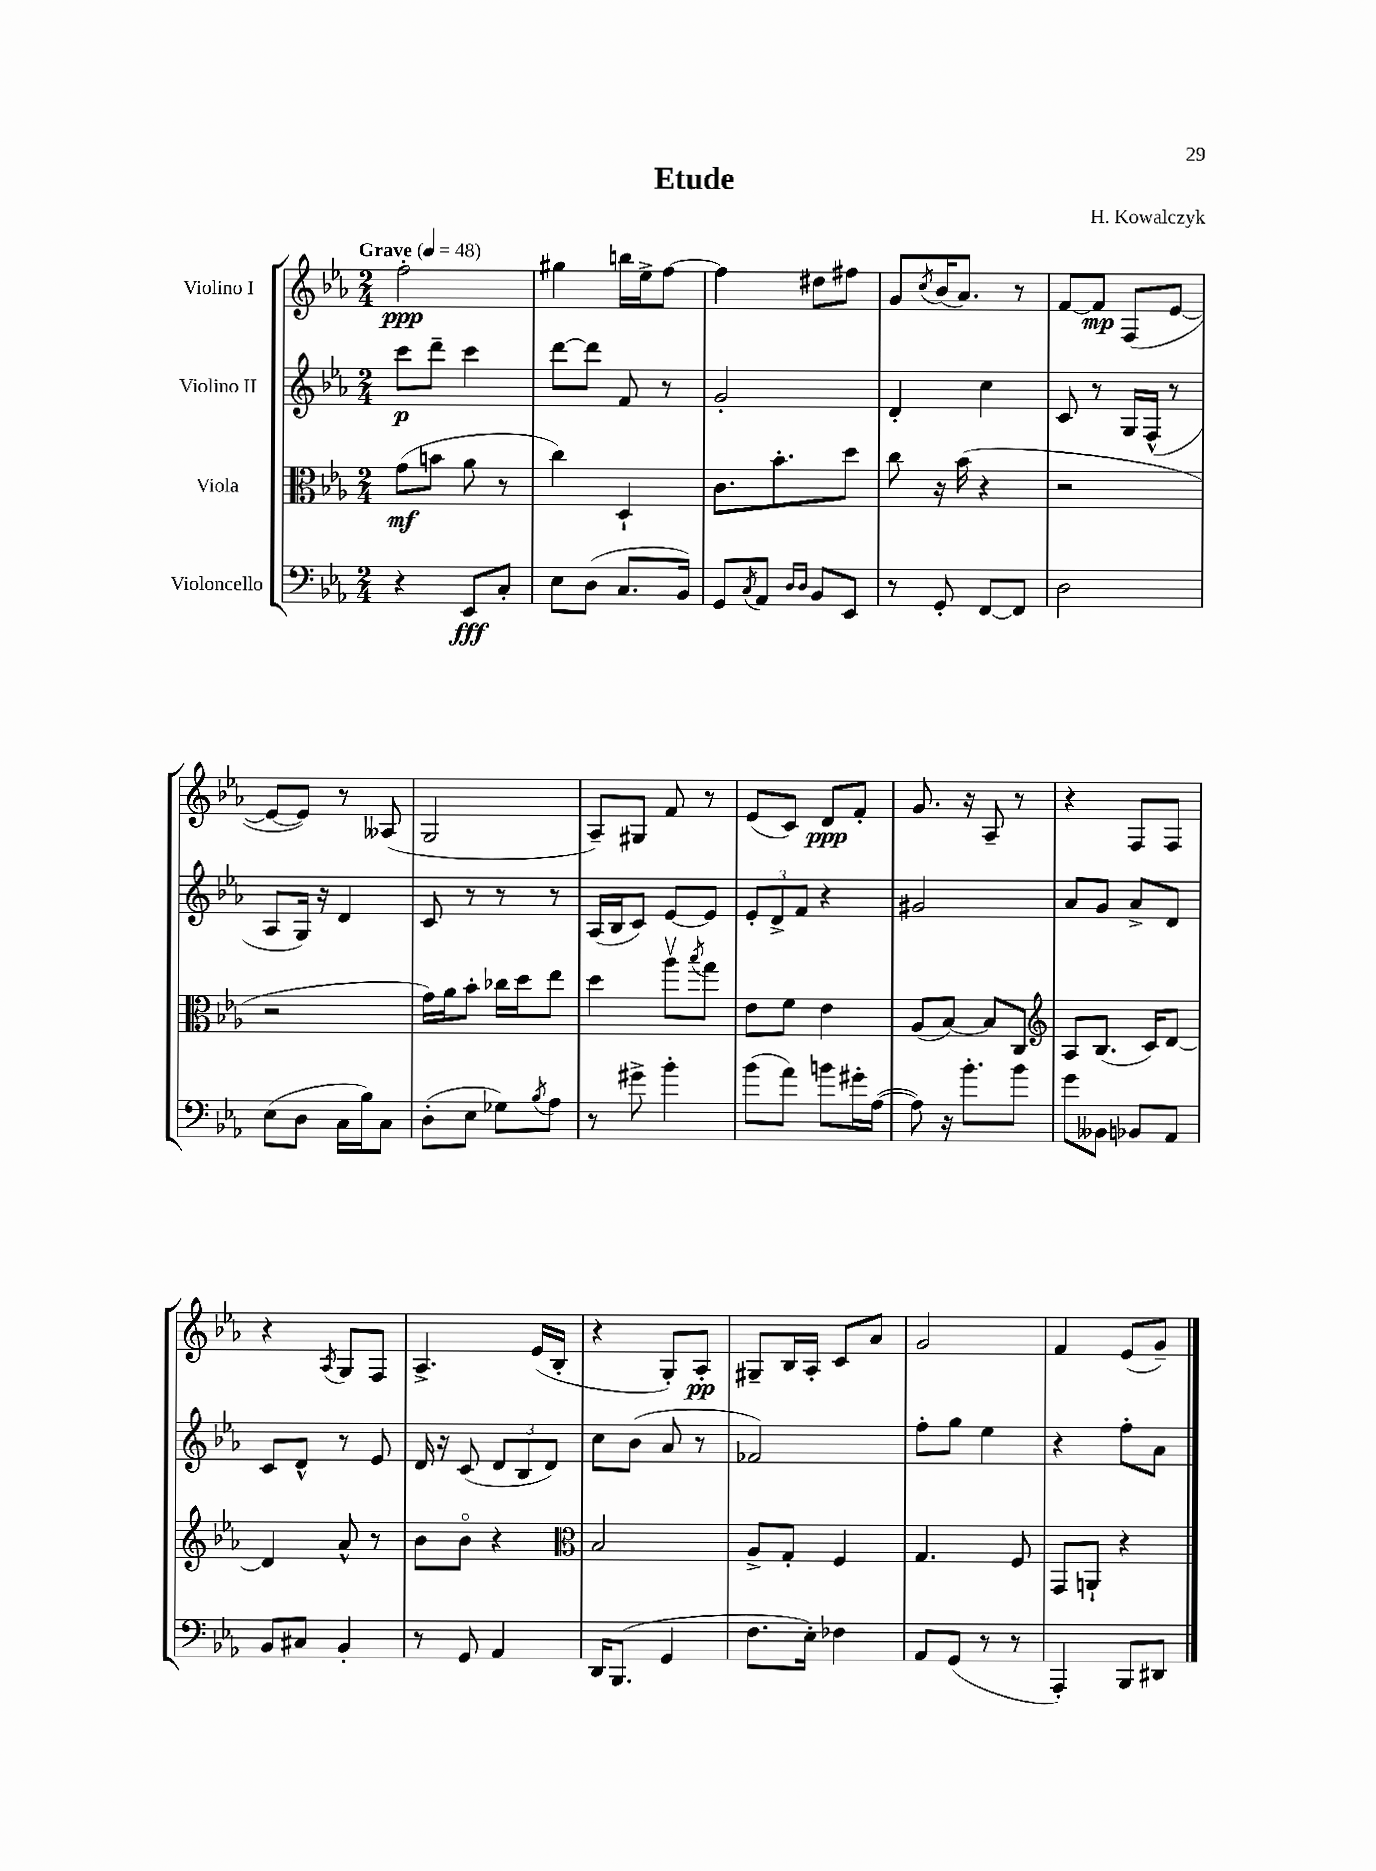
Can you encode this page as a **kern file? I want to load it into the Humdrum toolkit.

**kern	**kern	**kern	**kern
*staff4	*staff3	*staff2	*staff1
*clefF4	*clefC3	*clefG2	*clefG2
*k[b-e-a-]	*k[b-e-a-]	*k[b-e-a-]	*k[b-e-a-]
*M2/4	*M2/4	*M2/4	*M2/4
*MM48	*MM48	*MM48	*MM48
4r	(8g	8ccc	2ff'
.	8b	8ddd~	.
8EE-	8a-	4ccc	.
8C'	8r	.	.
=	=	=	=
8E-	4cc)	[8ddd	4gg#
(8D	.	8ddd]	.
8.C	4D`	8f	16bb
.	.	.	16ee-^
.	.	8r	[8ff
16BB-)	.	.	.
=	=	=	=
8GG	8.c	2g'	4ff]
8qC	.	.	.
8AA-	.	.	.
.	8.b-'	.	.
16qqD	.	.	.
16qqD	.	.	.
8BB-	.	.	8dd#
8EE-	8dd	.	8ff#
=	=	=	=
8r	8cc	4d'	8g
.	.	.	8qcc
8GG'	16r	.	(16b-
.	(16b-	.	8.a-)
[8FF	4r	4cc	.
8FF]	.	.	8r
=	=	=	=
2D	2r	8c	[8f
.	.	8r	8f]
.	.	16G	(8F
.	.	(16F^^	.
.	.	8r	[8e-
=	=	=	=
(8E-	2r	8A-	8e-_
8D	.	16G)	8e-])
.	.	16r	.
16C	.	4d	8r
16B-)	.	.	.
8C	.	.	(8A--
=	=	=	=
(8D'	16g)	8c	2G
.	16a-	.	.
8E-	8b-'	8r	.
8G-)	16cc-	8r	.
.	16dd	.	.
8qB-	.	.	.
8A-	8ee-	8r	.
=	=	=	=
8r	4dd	(16A-	8A-~)
.	.	16B-	.
8g#^	.	8c)	8G#
4b-'	8aa-v	[8e-	8f
.	8qbb-	.	.
.	8gg	8e-]	8r
=	=	=	=
(8b-	8e-	12e-'	(8e-
.	.	12d^	.
8a-)	8f	.	8c)
.	.	12f	.
8b	4e-	4r	8d
16g#'	.	.	8f'
([16A-	.	.	.
=	=	=	=
8A-])	(8A-	2g#	8.g
16r	[8B-)	.	.
8.b-'	.	.	16r
.	8B-]	.	8A-~
8b-	8C	.	8r
=	=	=	=
*	*clefG2	*	*
8g	8A-	8a-	4r
8BB--	(8.B-	8g	.
8BB-	.	8a-^	8F
.	16c)	.	.
8AA-	[8d	8d	8F
=	=	=	=
8BB-	4d]	8c	4r
8C#	.	8d^^	.
.	.	.	8qA-
4BB-'	8a-^^	8r	8G
.	8r	8e-	8F
=	=	=	=
8r	8b-	16d	4.A-^
.	.	16r	.
8GG	8b-o	(8c	.
4AA-	4r	12d	.
.	.	12B-	.
.	.	.	(16e-
.	.	12d)	.
.	.	.	16B-'
=	=	=	=
*	*clefC3	*	*
16DD	2B-	8cc	4r
(8.BBB-	.	.	.
.	.	(8b-	.
4GG	.	8a-	8G')
.	.	8r	8A-'
=	=	=	=
8.F	8A-^	2f-)	8G#~
.	8G'	.	16B-
16E-')	.	.	16A-'
4F-	4F	.	8c
.	.	.	8a-
=	=	=	=
8AA-	4.G	8ff'	2g
(8GG	.	8gg	.
8r	.	4ee-	.
8r	8F	.	.
=	=	=	=
4AAA-')	8GG	4r	4f
.	8AA`	.	.
8BBB-	4r	8ff'	(8e-
8DD#	.	8a-	8g~)
==	==	==	==
*-	*-	*-	*-
